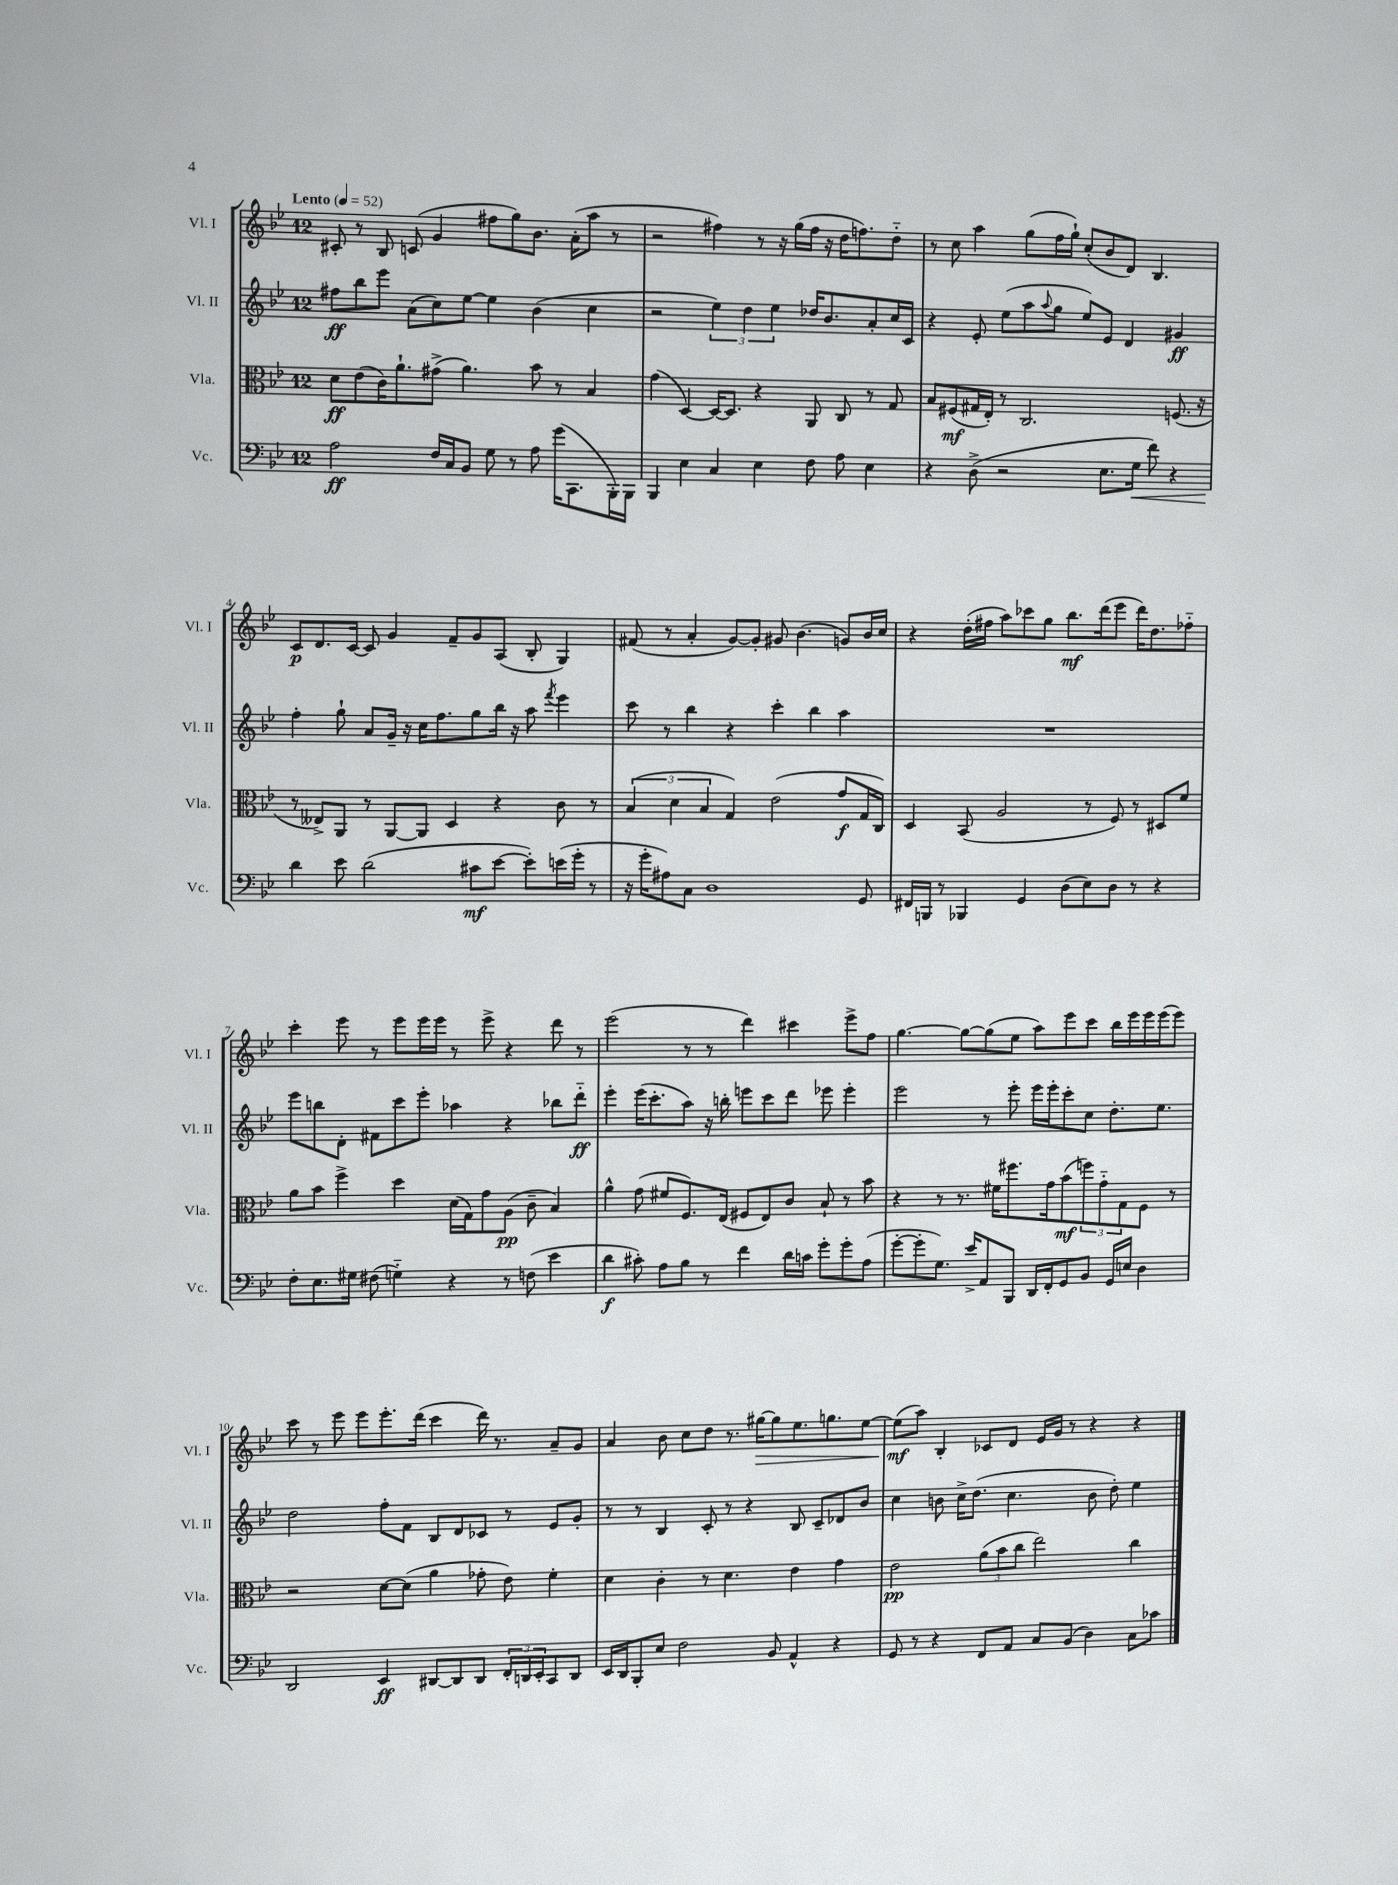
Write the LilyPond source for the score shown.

<<
\new StaffGroup <<
\new Staff = "s0" \with { instrumentName = "Vl. I" shortInstrumentName = "Vl. I" } {
    \clef treble \key bes \major \once \override Staff.TimeSignature.style = #'single-digit \time 12/8 \tempo "Lento" 4 = 52
    cis'8-. r8 bes8 c'8( g'4 fis''8 g''8) bes'8. a'16-.( a''8 r8 |
    r2 fis''4) r8 r16 g''16( fis''16 r16 d''16 f''8.) d''8-_ |
    r8 c''8 a''4 g''8( f''16 g''16-!) c''8-.( bes'8 d'8) bes4. |
    c'8\p d'8. c'16~ c'8 g'4 f'8-- g'8 a8( bes8-. g4) |
    fis'8( r8 a'4-. g'8~) g'8-. gis'8 bes'4.( g'8) bes'16 c''16 |
    r4 d''16-.( fis''16 a''8) ces'''8 g''8 bes''8.\mf d'''16( ees'''8 d'''16) d''8. fes''8-_ |
    c'''4-. ees'''8 r8 ees'''8 ees'''16 ees'''16 r8 ees'''8-> r4 d'''8 r8 |
    ees'''2( r8 r8 d'''4) cis'''4 ees'''8-> f''8 |
    g''4.~ g''8~ g''8( ees''8 a''8) ees'''8 c'''8 bes''16 ees'''16 ees'''16 ees'''16( ees'''8) |
    c'''8 r8 ees'''8 ees'''8 ees'''8.-. d'''16( c'''4 d'''16) r8. a'8-- g'8 |
    a'4 bes'8 c''8 d''8 r8. gis''16~\> gis''8 ees''8. g''8. ees''8~ |
    ees''8\mf\!( a''8) bes4-. ces'8 d'8 ees'16 g'16 r8 r4 r4 \bar "|." |
}
\new Staff = "s1" \with { instrumentName = "Vl. II" shortInstrumentName = "Vl. II" } {
    \clef treble \key bes \major \once \override Staff.TimeSignature.style = #'single-digit \time 12/8
    fis''8\ff bes''8 ees'''8 a'8( c''8) ees''8~ ees''4 bes'4( c''4 |
    r2 \tuplet 3/2 { ees''4) d''4 ees''4 } des''16 bes'8. a'8-. c''16 c'16 |
    r4 ees'8-. ees''8( a''8 \appoggiatura { a''8 } g''8 ees''8) ees'8 d'4 gis'4\ff |
    f''4-. g''8-! a'8 g'16-- r16 c''16 f''8. g''8 bes''16 r16 a''8 \acciaccatura { f'''8 } ees'''4 |
    c'''8 r8 bes''4 r4 c'''4-. bes''4 a''4 |
    R1. |
    ees'''8 b''8 d'8-. fis'8 c'''8 ees'''8-. aes''4 r4 bes''8 d'''8-_\ff |
    ees'''4-. ees'''16( c'''8.-. a''8) r16 b''16-. e'''8 c'''8 d'''8 ees'''8 ees'''4-. |
    ees'''2 r8 ees'''8-. ees'''16 ees'''16-. c'''8-. c''8 d''8.-. ees''8. |
    d''2 f''8-. f'8 bes8 d'8 ces'8 r8 ees'8 g'8-. |
    r8 r8 bes4 c'8-. r8 r4 bes8 c'8-- des'8 bes'8 |
    c''4 b'8 c''16-> d''8.( c''4. b'8 d''8-.) ees''4 \bar "|." |
}
\new Staff = "s2" \with { instrumentName = "Vla." shortInstrumentName = "Vla." } {
    \clef alto \key bes \major \once \override Staff.TimeSignature.style = #'single-digit \time 12/8
    d'8\ff ees'8( c'16) a'8.-! gis'8->( a'4.) bes'8 r8 bes4 |
    g'4( d4~) d16~ d8. r4 a,8 c8 r8 g8 |
    bes8 fis8\mf( gis16 ees16-.) r8 c2. f8.( r16 |
    r8 eeses8->) a,8 r8 a,8~ a,8 d4 r4 c'8 r8 |
    \tuplet 3/2 { bes4( d'4 bes4 } g4) ees'2( g'8\f g16 c16) |
    d4 bes,8( a2 r8 f8) r8 dis8 f'8 |
    a'8 bes'8 f''4-> d''4 d'16( g16) g'8 a8\pp( c'8-- bes4) |
    a'4-^ g'8( fis'8 f8.) ees16( fis8 ees8) c'8 bes8-! r8 bes'8 |
    r4 r8 r8. fis'16 fis''8. g'16 bes'8\mf( \tuplet 3/2 { f''8) g'8-_ g8 } f8 r8 |
    r2 d'8~ d'8( a'4 ges'8-. ees'8) f'4-. |
    d'4 c'4-. r8 d'4. ees'4 g'4 |
    ees'2\pp \tuplet 3/2 { a'8( bes'8 c''8 } ees''2) c''4 \bar "|." |
}
\new Staff = "s3" \with { instrumentName = "Vc." shortInstrumentName = "Vc." } {
    \clef bass \key bes \major \once \override Staff.TimeSignature.style = #'single-digit \time 12/8
    a2\ff f16 c16 bes,8 g8 r8 a8 g'16( c,8. bes,,16-.) bes,,16 |
    bes,,4 ees4 c4 ees4 f8 a8 ees4 |
    r4 d8->( r2 ees8. g16\< f'8) r4 |
    d'4\! ees'8 d'2( cis'8\mf ees'8~ ees'8-.) e'16( g'16-. r8 |
    r16 g'16-. ais8) c8 d1 g,8 |
    fis,16 b,,16 r8 bes,,4 g,4 d8( ees8) d8 r8 r4 |
    f8-. ees8. gis16 fis8( g4-_) r4 r8 f8( ees'4 |
    d'4\f cis'8-.) a8 bes8 r8 f'4 d'16 c'16 g'8-. g'8-. a8( |
    g'8~-. g'8-. g8.) ees'16-> a,8 bes,,8 d,16 f,16-. g,8 bes,8 g,16 e16 d4 |
    d,2 ees,4\ff dis,8~ dis,8 dis,8 \tuplet 3/2 { f,16-. d,16 ees,16-. } c,8 d,8 |
    ees,16 d,16 bes,,8-. ees8 f2 bes,8 a,4-^ r4 |
    g,8 r8 r4 f,8 a,8 c8 bes,8( d4) c8 ces'8 \bar "|." |
}
>>
>>
